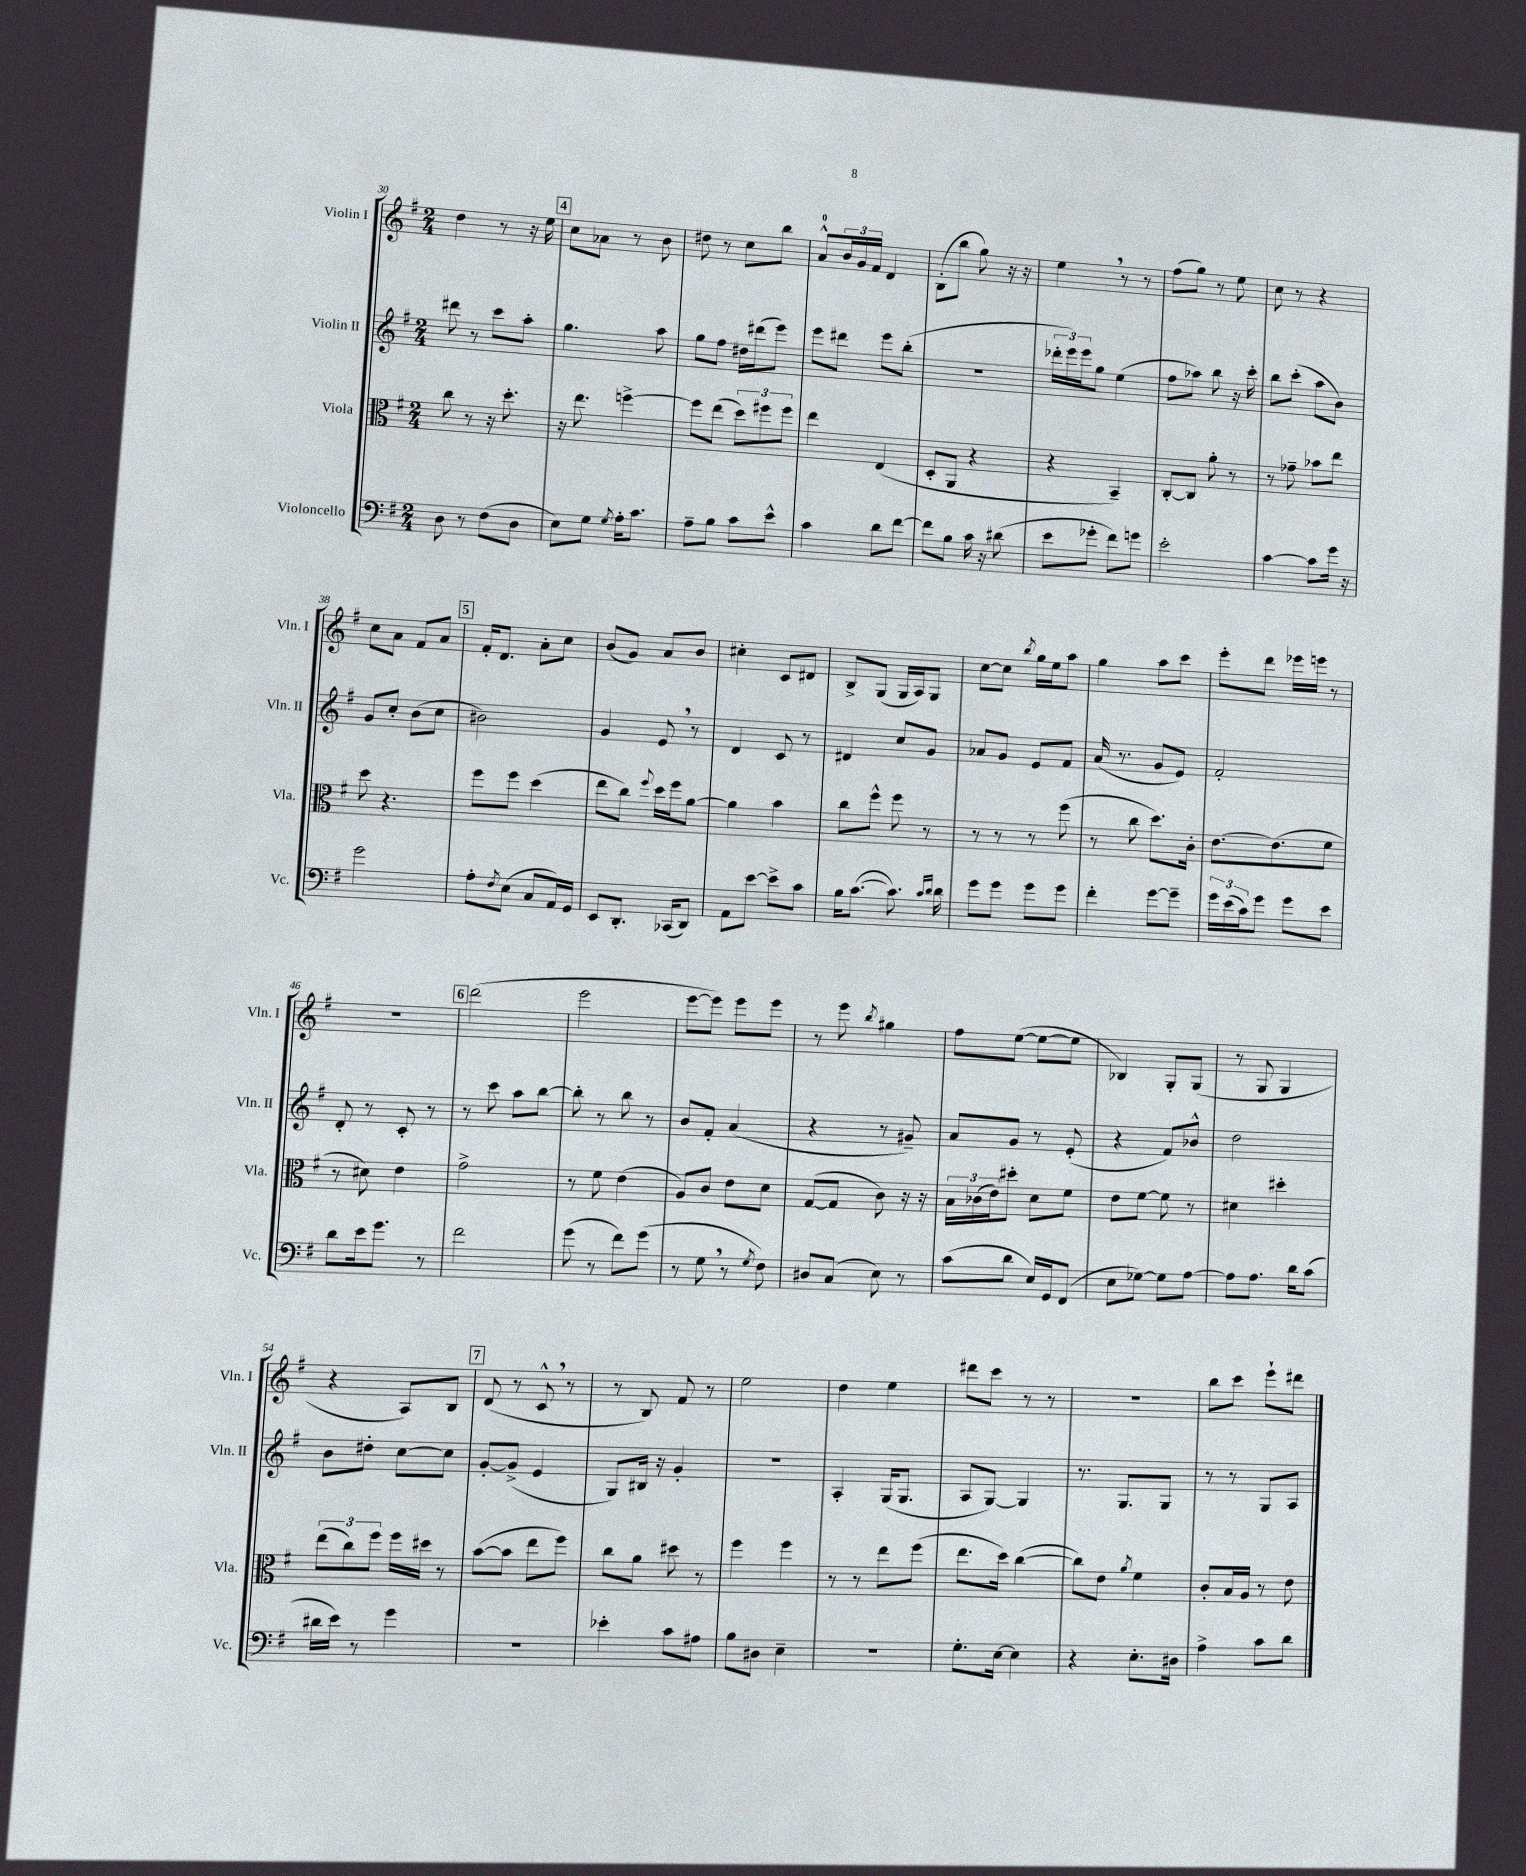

**kern	**kern	**kern	**kern
*staff4	*staff3	*staff2	*staff1
*clefF4	*clefC3	*clefG2	*clefG2
*k[f#]	*k[f#]	*k[f#]	*k[f#]
*M2/4	*M2/4	*M2/4	*M2/4
8D\	8cc\	8ddd#\	4dd\
8r	8r	8r	.
(8F#\L	16r	8ccc\L	8r
.	8.dd'\	.	.
8D\J	.	8aa'\J	16r
.	.	.	16ee\
=	=	=	=
8E\L)	16r	4.gg\	8cc\L
.	8.ee\	.	.
8G\J	.	.	8a-\J
8qG/	.	.	.
16A'\LK	[4ff^\	.	8r
8.c\J	.	.	.
.	.	8aa\	8b\
=	=	=	=
8A~\L	8ff\]L	8gg\L	8dd#\
8B\J	(8ee\J	8ff#\J	8r
8c\L	12dd\L)	16dd#\LL	8cc\L
.	.	(16ddd#\J	.
.	12ff#\	.	.
8e^^\J	.	8eee\J)	8bb\J
.	12ff#\J	.	.
=	=	=	=
4c\	4ee\	8eee\L	8a^^/L
.	.	8ddd#\J	24b/L
.	.	.	24g/
.	.	.	24f#/JJ
8d\L	(4E/	8eee\L	4d/
[8f#\J	.	(8bb'\J	.
=	=	=	=
8f#\]L	8D'/L	2r	(8B'\L
8B\J	8AA/J	.	8bb\J
16c\	4r	.	8gg\)
16r	.	.	.
(8d#\	.	.	16r
.	.	.	16r
=	=	=	=
8e\L	4r	24ddd-'\LL	4ee\
.	.	24eee\)	.
.	.	24eee\J	.
8g-'\J	.	8gg\J	.
8f#\L)	4BB~/)	(4ee\	8r
8g\J	.	.	8r
=	=	=	=
2e'\	[8C'/L	8ff#\L	(8ff#\L
.	8C/]J	8aa-\J)	8gg\J)
.	8a'\	8bb\	8r
.	8r	16r	8ee\
.	.	16ccc'\	.
=	=	=	=
[4c\	8r	8bb\L	8cc\
.	8g-~\	(8ccc'\J	8r
8c\]L	8b-\L	8aa\L	4r
16g\Jk	8ee\J	8b\J)	.
16r	.	.	.
=	=	=	=
2g\	8dd\	8g/L	8cc\L
.	4.r	8cc'/J	8a\J
.	.	(8b\L	8f#/L
.	.	8cc\J	8a/J
=	=	=	=
8A'\L	8ff#\L	2b#\)	16f#'/LK
.	.	.	8.d/J
8qF#/	.	.	.
(8E\J	8ff#\J	.	.
8C/L	(4dd\	.	8a'\L
16AA/L)	.	.	8cc\J
16GG/JJ	.	.	.
=	=	=	=
8EE/L	8ee\L	4g/	(8b/L
8.DD'/J	8cc\J)	.	8g/J)
.	8qqff#/	.	.
.	16dd\LL	8e/	8a/L
(16CC-/LK	16ff#\J	.	.
8DD/J)	[8a\J	8r	8b/J
=	=	=	=
8AA\L	4a\]	4d/	4cc#'\
[8e\J	.	.	.
8e^\]L	4b\	8c/	8c/L
8c\J	.	8r	8d#/J
=	=	=	=
16B\LK	8cc\L	4d#/	8B^/L
([8.c\J	.	.	.
.	8ff#^^\J	.	(8G/J
8.c\])	8ff#\	8cc/L	16G/LL
.	.	.	16A/J)
.	8r	8g/J	8G/J
16qqc/LL	.	.	.
16qqd/JJ	.	.	.
16d\	.	.	.
=	=	=	=
8g\L	8r	8a-/L	[8cc\L
8g\J	8r	8g/J	8cc\]J
.	.	.	8qbb/
8g\L	8r	8e/L	16gg\LL
.	.	.	16ee\J
8g\J	(8ff#\	8f#/J	8aa\J
=	=	=	=
4f#'\	8r	(16a/	4gg\
.	.	8.r	.
.	8cc\	.	.
[8g\L	8.dd\L)	8g/L	8aa\L
8g~\]J	.	8e/J)	8ccc\J
.	16c'\Jk	.	.
=	=	=	=
24g\LL	[8.e\L	2f#'/	8eee'\L
(24e\	.	.	.
24c\J)	.	.	.
8g\J	.	.	8ddd\J
.	(8.e\]	.	.
8g\L	.	.	16eee-\LL
.	.	.	16eee\JJ
8e\J	8f#\J	.	8r
=	=	=	=
8d\L	8r	8d'/	2r
16e\k	8d#\)	8r	.
8.g\J	.	.	.
.	4e\	8c'/	.
8r	.	8r	.
=	=	=	=
2f#\	2g^\	8r	(2ddd\
.	.	8ccc\	.
.	.	8aa\L	.
.	.	[8bb\J	.
=	=	=	=
(8g\	8r	8bb'\]	2eee\
8r	8f#\	8r	.
8f#\L)	(4e\	8bb\	.
(8g\J	.	8r	.
=	=	=	=
8r	8A/L)	8b/L	[8eee\L
8G\	8c/J	8f#'/J	8eee\]J)
8r	8e\L	(4a/	8eee\L
8qG/	.	.	.
8F#\)	8d\J	.	8eee\J
=	=	=	=
8D#/L	([8G/L	4r	8r
(8C/J	8G/]J	.	8eee\
.	.	.	8qbb/
8E\)	8c\)	8r	4gg#\
8r	16r	8g#~/)	.
.	16r	.	.
=	=	=	=
(8c\L	24B\LL	8a/L	8ff#\L
.	(24c-\	.	.
.	24e\J)	.	.
8d\J	8dd#'\J	8g/J	([8ee\J
16E/LL)	8d\L	8r	8ee\_L
16GG/J	.	.	.
(8FF#/J	8f#\J	(8e'/	8ee\]J
=	=	=	=
8E\L	8e\L	4r	4B-/)
[8G-\J)	[8f#\J	.	.
8G-\]L	8f#\]	8f#/L)	8G'/L
[8A\J	8r	8b-^^/J	(8G/J
=	=	=	=
8A\]L	4d#\	2dd\	8r
8.A\J	.	.	8G/
.	4dd#'\	.	4G/
16d\LK	.	.	.
(8c\J	.	.	.
=	=	=	=
16d#\LL	(12ee\L	8b\L	4r
16e\JJ)	.	.	.
.	12cc\)	.	.
8r	.	8dd#'\J	.
.	12ff#\J	.	.
4g\	16ff#\LL	[8cc\L	8A/L)
.	16dd#\JJ	.	.
.	8r	8cc\]J	8B/J
=	=	=	=
2r	([8b\L	[8g'/L	(8d/
.	8b\]J	(8g^/]J	8r
.	8ee\L	4e/	8c^^/
.	8ff#\J)	.	8r
=	=	=	=
4e-'\	8cc\L	8G/L)	8r
.	8a\J	16B#/Jk	8B/)
.	.	16r	.
8c\L	8dd#\	4g'/	8f#/
8A#\J	8r	.	8r
=	=	=	=
8B\L	4ff#\	2r	2ee\
8D#\J	.	.	.
4E~\	4ff#\	.	.
=	=	=	=
2r	8r	4A'/	4dd\
.	8r	.	.
.	8ee\L	(16G/LK	4ee\
.	.	8.G/J	.
.	(8ff#\J	.	.
=	=	=	=
8.G'\L	8.ee\L	8A/L	8ddd#\L
.	.	[8G/J)	8ccc\J
[16E\Jk	16dd\Jk)	.	.
4E\]	([4cc\	4G/]	8r
.	.	.	8r
=	=	=	=
4r	8cc\]L)	8.r	2r
.	8e\J	.	.
.	.	8.G/L	.
.	8qa/	.	.
8.E'\L	4f#\	.	.
.	.	8G/J	.
16D#\Jk	.	.	.
=	=	=	=
4A^\	8c'/L	8r	8bb\L
.	16B/L	8r	8ccc\J
.	16A/JJ	.	.
8c\L	8r	8G/L	8eee`\L
8d\J	8e\	8A/J	8ddd#\J
==	==	==	==
*-	*-	*-	*-
